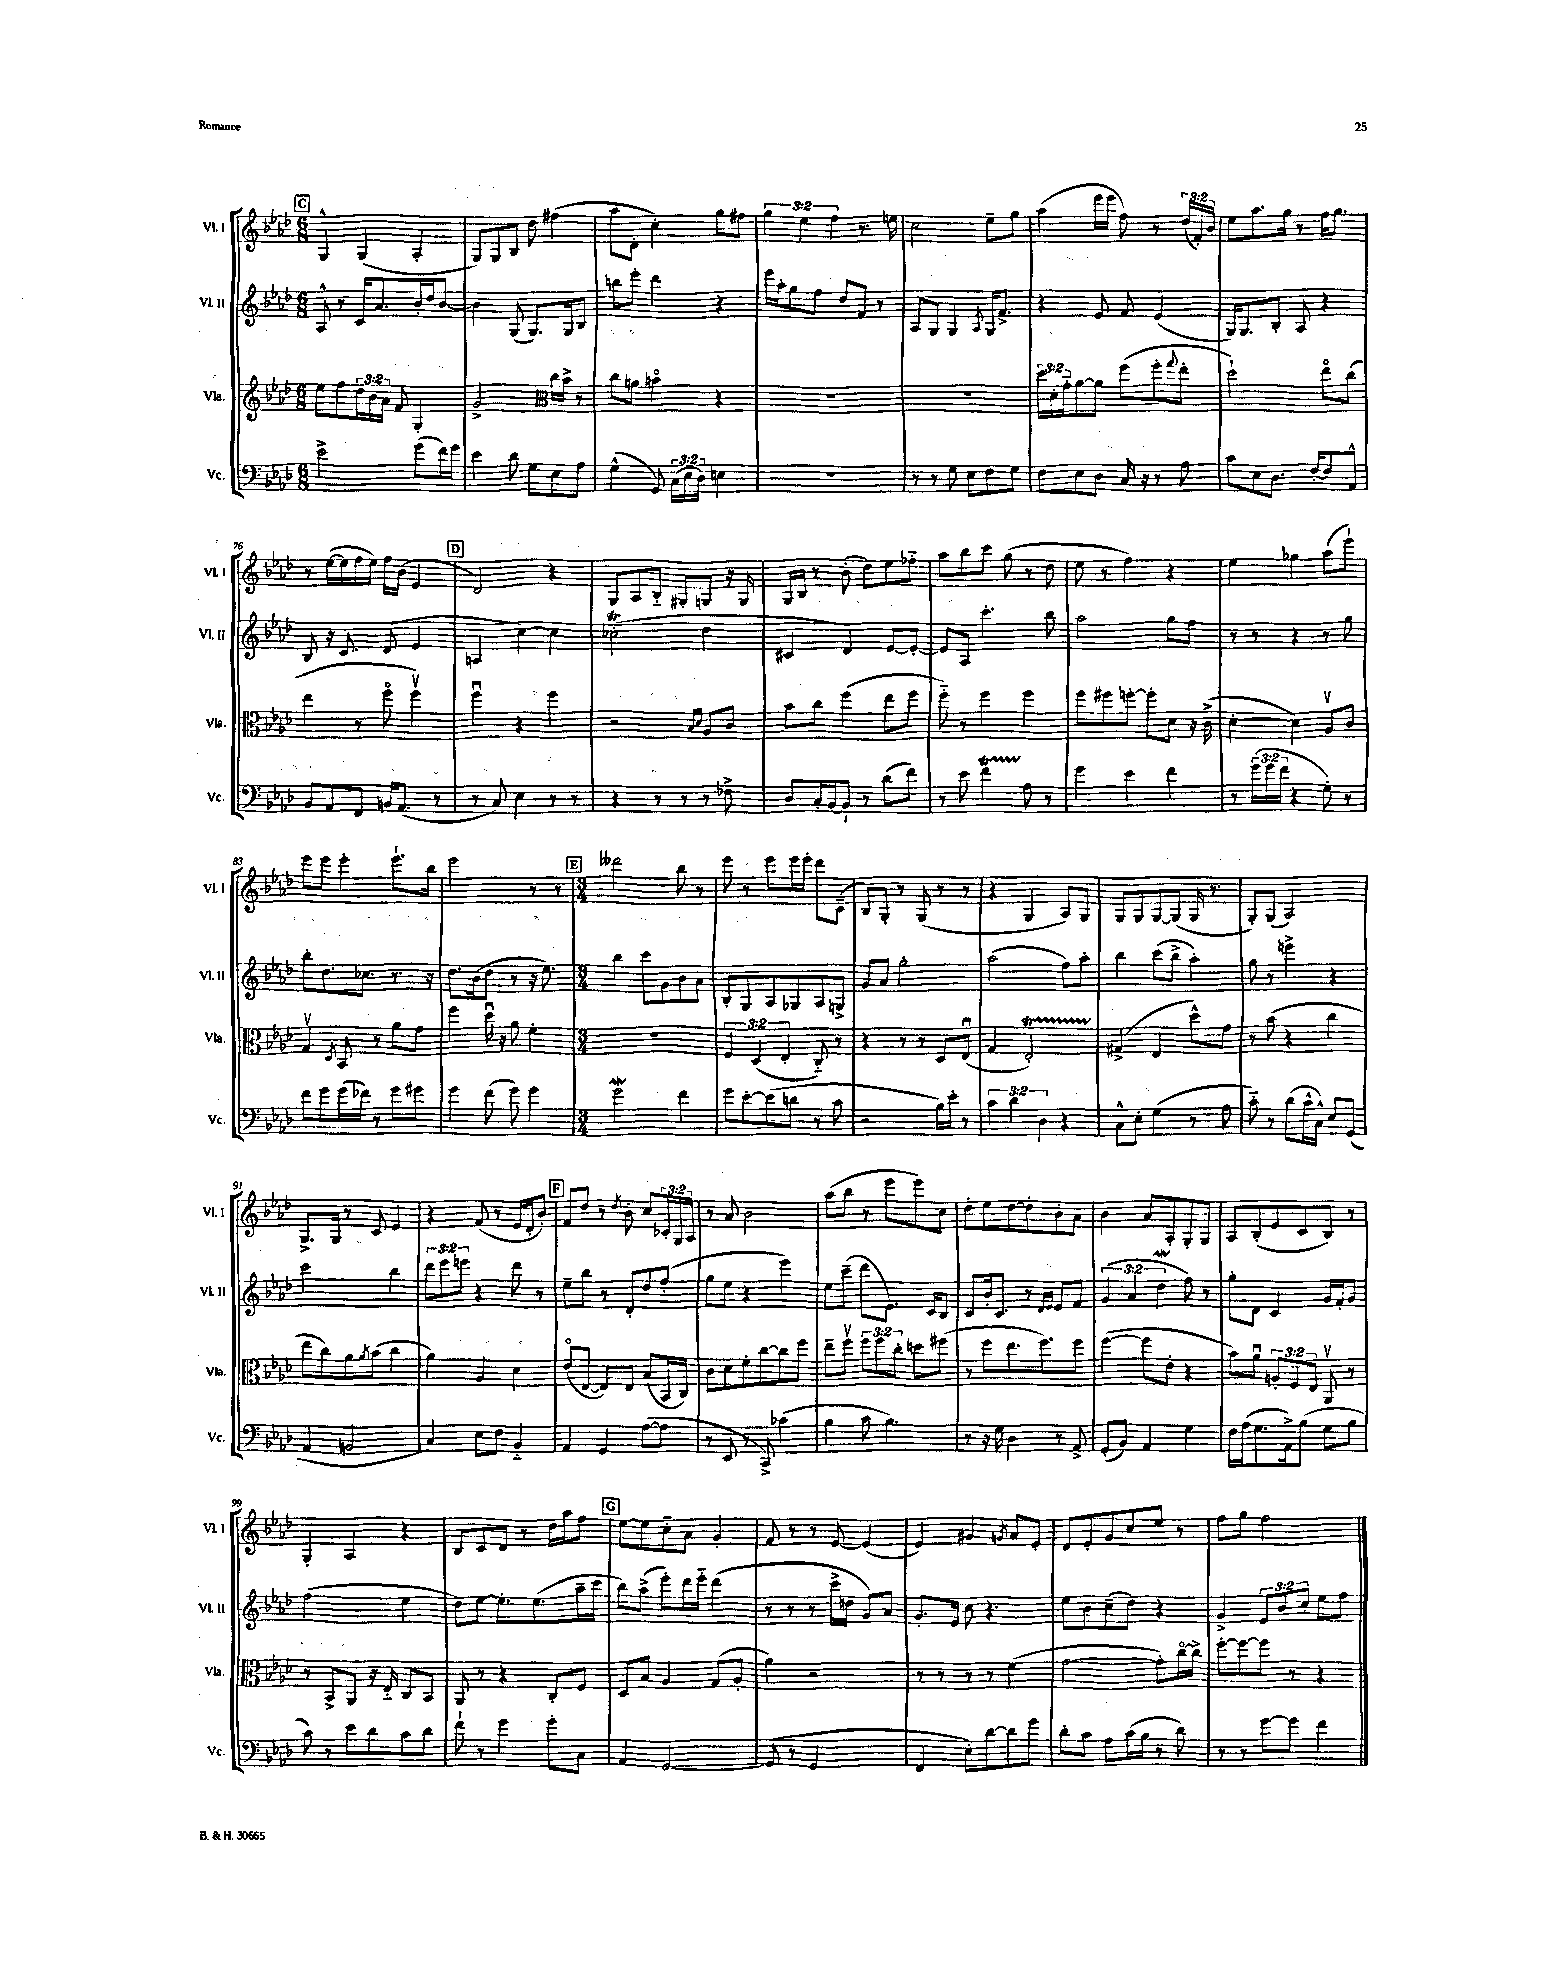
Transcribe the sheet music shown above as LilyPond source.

<<
\new StaffGroup <<
\new Staff = "s0" \with { instrumentName = "Vl. I" shortInstrumentName = "Vl. I" } {
    \clef treble \key aes \major \numericTimeSignature \time 6/8 \override Staff.TupletNumber.text = #tuplet-number::calc-fraction-text
    \mark \markup { \box "C" } g4-^ g4( aes4-. |
    g8) g8 bes8 des''8 fis''4( |
    aes''8 des'8-. c''4-.) g''8 fis''8 |
    \tuplet 3/2 { g''4 ees''4 f''4 } r8. e''16 |
    c''2 ees''8-- g''8 |
    aes''4( ees'''16 ees'''16 f''8) r8 \tuplet 3/2 { des''16( f'16-.) bes'16 } |
    ees''8 aes''8. g''16 r8 f''16 g''8. |
    r8 ees''16~( ees''16 f''16 ees''16) f''16 bes'16( ees'4 |
    \mark \markup { \box "D" } des'2) r4 |
    g8 aes8 bes8-_ gis8-. g8 r16 g16 |
    g16 bes16 r8 bes'8-.( des''8) ees''8 fes''8-_ |
    aes''8 bes''8 c'''8 g''8( r8 des''8 |
    ees''8 r8 f''4) r4 |
    ees''4 ges''4 aes''8( ees'''8-!) |
    ees'''8 ees'''8 ees'''4-. ees'''8.-! bes''16 |
    ees'''2 r8 r8 |
    \mark \markup { \box "E" } \numericTimeSignature \time 3/4 deses'''2 bes''8 r8 |
    ees'''8 r8 ees'''8 ees'''16 ees'''16-. des'''8 c'8--( |
    bes8) g8-. r8 g8( r8 r8 |
    r4 g4 aes8) g8 |
    g8 g8 g8~ g8( g16 r8. |
    g8-.) g8( aes2) |
    g8.-> g16 r8 c'8 ees'4 |
    r4 f'8( r8 ees'16 des'16-. bes'8-.) |
    \mark \markup { \box "F" } f'8 des''8 r8 \acciaccatura { des''8 } bes'8-. c''8 \tuplet 3/2 { ces'16-. g16 aes16 } |
    r8 aes'8 bes'2 |
    aes''8( bes''8 r8 ees'''8 ees'''8) c''8 |
    des''8-. ees''8 des''8~ des''8-. bes'8-. aes'8 |
    bes'4 aes'8 aes8-. g8-. g8 |
    aes8 bes8-.( ees'8 c'8 bes8) r8 |
    g4-. aes4 r4 |
    bes8 c'8 des'8 r8 des''16 aes''16 f''8 |
    \mark \markup { \box "G" } ees''8~ ees''8 c''8-_ aes'8 g'4-. |
    f'8 r8 r8 ees'8~ ees'4( |
    ees'4) gis'4 \acciaccatura { g'8 } aes'8 ees'8-. |
    des'8 ees'8-. g'8 c''8 ees''8 r8 |
    f''8 g''8 f''2 \bar "|." |
}
\new Staff = "s1" \with { instrumentName = "Vl. II" shortInstrumentName = "Vl. II" } {
    \clef treble \key aes \major \numericTimeSignature \time 6/8 \override Staff.TupletNumber.text = #tuplet-number::calc-fraction-text
    \mark \markup { \box "C" } aes8-^ r8 c'16 aes'8. bes'16-. des''16 bes'8~ |
    bes'4 g8( g8.) g16 bes8 |
    b''8 ees'''8-. des'''4 r4 |
    ees'''16 aes''16-. g''8 f''8 des''8 f'8 r8 |
    aes8 g8 g4 \acciaccatura { aes8 } g16 f'8.-> |
    r4 ees'8 f'8 ees'4( |
    g16) g8. bes8-. aes8 r4 |
    bes8 r16 c'8. des'8( ees'4 |
    \mark \markup { \box "D" } a4 c''4~) c''4 |
    ces''2-.\trill( des''4 |
    cis'4 des'4) ees'8~ ees'8~-. |
    ees'8 aes8 c'''4.-. bes''8 |
    aes''2 g''8 f''8 |
    r8 r8 r4 r8 g''8 |
    bes''8-. des''8. ces''8. r8. r16 |
    des''8. bes'16( des''8 r8 r16 ees''8.) |
    \mark \markup { \box "E" } \numericTimeSignature \time 3/4 bes''4 c'''8 g'8 bes'8 aes'8 |
    bes8-. g8 aes8 ges8 aes8 g8-> |
    g'8 aes'8 g''2-. |
    aes''2( f''8) aes''8-. |
    bes''4 c'''8( bes''8-> aes''4-.) |
    g''8 r8 e'''4-> r4 |
    c'''2 bes''4 |
    \tuplet 3/2 { des'''8 ees'''8 e'''8 } r4 des'''8 r8 |
    \mark \markup { \box "F" } ees''8-- bes''8 r8 des'8-. des''8 f''8-.( |
    g''8 ees''8 r4 ees'''4) |
    ees''8 c'''8--( des'''8 ees'8.) c'16 bes8 |
    c'8 bes'16-. c'8. r8 \grace { des'16 ees'16 } ees'8 f'8 |
    \tuplet 3/2 { g'4( aes'4 des''4\mordent } f''8) r8 |
    g''8-. des'8 c'4 g'16 f'16-. g'8 |
    f''2( ees''4 |
    des''8) ees''8~ ees''8.-. ees''8.( aes''16-- c'''16 |
    \mark \markup { \box "G" } bes''8) aes''8->( ees'''8-.) des'''16 ees'''16-_ des'''4( |
    r8 r8 r8 c'''16-> d''16 g'8) aes'8 |
    g'8.-. ees'16 c''8 r4. |
    ees''8 bes'8 c''8--( des''8) r4 |
    g'4-> \tuplet 3/2 { ees'8 bes'8 c''8-. } ees''8 f''8 \bar "|." |
}
\new Staff = "s2" \with { instrumentName = "Vla." shortInstrumentName = "Vla." } {
    \clef treble \key aes \major \numericTimeSignature \time 6/8 \override Staff.TupletNumber.text = #tuplet-number::calc-fraction-text
    \mark \markup { \box "C" } ees''8 f''8 \tuplet 3/2 { des''16 bes'16 aes'16 } f'8 g4-. |
    g'2-> \clef alto c''16 bes'16-> r8 |
    c''8 a'8 b'4\flageolet r4 |
    R2. |
    R2. |
    \tuplet 3/2 { des''16 des'16-. g'16-_ } aes'8~ aes'8 f''8( f''8-. \appoggiatura { g''8 } ees''8-. |
    des''2-!) ees''8\flageolet c''8( |
    ees''4 r8 f''8\flageolet f''4\upbow) |
    \mark \markup { \box "D" } f''4\downbow r4 f''4 |
    r2 \grace { bes16 des'16 } aes8 c'8 |
    bes'8 c''8 f''4( ees''8 f''8 |
    f''8-_) r8 f''4 f''4 |
    f''8 fis''8 f''8~-. f''8-. des'8 r16 c'16->( |
    des'4~-. des'4) aes8\upbow c'8 |
    g4\upbow \acciaccatura { des8 } bes,8 r8 aes'8 g'8 |
    f''4 des''16\downbow r16 aes'8 f'4-. |
    \mark \markup { \box "E" } \numericTimeSignature \time 3/4 R2. |
    \tuplet 3/2 { f4 des4( ees4-. } c8-_) r8 |
    r4 r8 r8 des8 ees8\downbow( |
    g4 ees2-.\startTrillSpan) |
    gis4->\stopTrillSpan( ees4 des''8-^) g'8 |
    r8 bes'8( r4 c''4 |
    ees''8 c''8) aes'8 \acciaccatura { aes'8 } bes'8( c''4 |
    aes'4) aes4 des'4 |
    \mark \markup { \box "F" } ees'8\flageolet( ees8~ ees8) ees8 bes8( bes,16 c16) |
    c'8 des'8 f'8-. c''8~ c''8 f''8 |
    ees''8-- f''8\upbow \tuplet 3/2 { f''8 f''8 c''8-. } d''8 fis''8( |
    r8 f''8 ees''8. f''8.) f''8 |
    f''4~( f''8 ees'8-. r4 |
    bes'8) aes'8\downbow \tuplet 3/2 { a8-. f8 ees8 } aes,8\upbow r8 |
    r8 bes,8-> aes,8 r16 ees16-_ c8 bes,8 |
    aes,8 r8 r4 c8-. f8 |
    \mark \markup { \box "G" } des8 bes8 aes4 g8( aes8-. |
    aes'4) r2 |
    r8 r8 r8 r8 f'4( |
    g'2~ g'8-.) c''16~\flageolet c''16-> |
    f''8~-. f''8~ f''8 r8 r4 \bar "|." |
}
\new Staff = "s3" \with { instrumentName = "Vc." shortInstrumentName = "Vc." } {
    \clef bass \key aes \major \numericTimeSignature \time 6/8 \override Staff.TupletNumber.text = #tuplet-number::calc-fraction-text
    \mark \markup { \box "C" } ees'2-> g'8( f'16) g'16 |
    ees'4 des'8 g8 ees8 aes8 |
    g4-^( g,8) \tuplet 3/2 { c16( ees16 des16) } e4 |
    R2. |
    r8 r8 g8 ees8 f8 g8 |
    f8 ees8 des8 c16 r16 r8 aes8 |
    c'8 ees8 des8. f16~-. f8 aes,8-^ |
    bes,8 aes,8 f,8 b,16 aes,8.( r8 |
    \mark \markup { \box "D" } r8 c8) ees4 r8 r8 |
    r4 r8 r8 r8 fes8-> |
    des8 c16-. bes,16~ bes,8-! r8 des'8( f'8) |
    r8 ees'8 f'4\startTrillSpan aes8\stopTrillSpan r8 |
    g'4 ees'4 f'4 |
    r8 \tuplet 3/2 { g'16( g'16 f'16 } r4 g8-.) r8 |
    f'8 g'8 g'16( fes'16) r8 g'8 gis'8 |
    g'4 f'8( g'8) g'4 |
    \mark \markup { \box "E" } \numericTimeSignature \time 3/4 g'2\mordent f'4 |
    g'8 ees'8~-. ees'8( d'8 r8 c'8 |
    r2 bes16) ees'16-. r8 |
    \tuplet 3/2 { c'4 des'4 des4 } r4 |
    c8-^ ees8-. g4( r8 aes8 |
    c'8-_) r8 des'8( c'16-^ c16-^) ees8 g,8( |
    aes,4 b,2 |
    c4) ees8 f8 bes,4-_ |
    \mark \markup { \box "F" } aes,4 g,4 aes8~( aes8 |
    r8 ees,8 r8 c,8->) ces'4( |
    bes4 c'8 bes4.) |
    r8 r16 g16 des4 r8 aes,8-> |
    g,8-.( bes,8) aes,4 g4 |
    f16 aes16( g8. aes,16->) bes8( g8 bes8 |
    c'8) r8 ees'8 des'8 c'8 des'8 |
    f'8-! r8 g'4 g'8-. c8 |
    \mark \markup { \box "G" } aes,4 g,2~ |
    g,8( r8 g,2 |
    f,4 ees8-.) des'8~ des'8 g'8 |
    des'8-. c'8 aes8 c'16( bes16 r8 des'8) |
    r8 r8 g'8~ g'8 f'4 \bar "|." |
}
>>
>>
\layout { \context { \Score currentBarNumber = #69 } }
